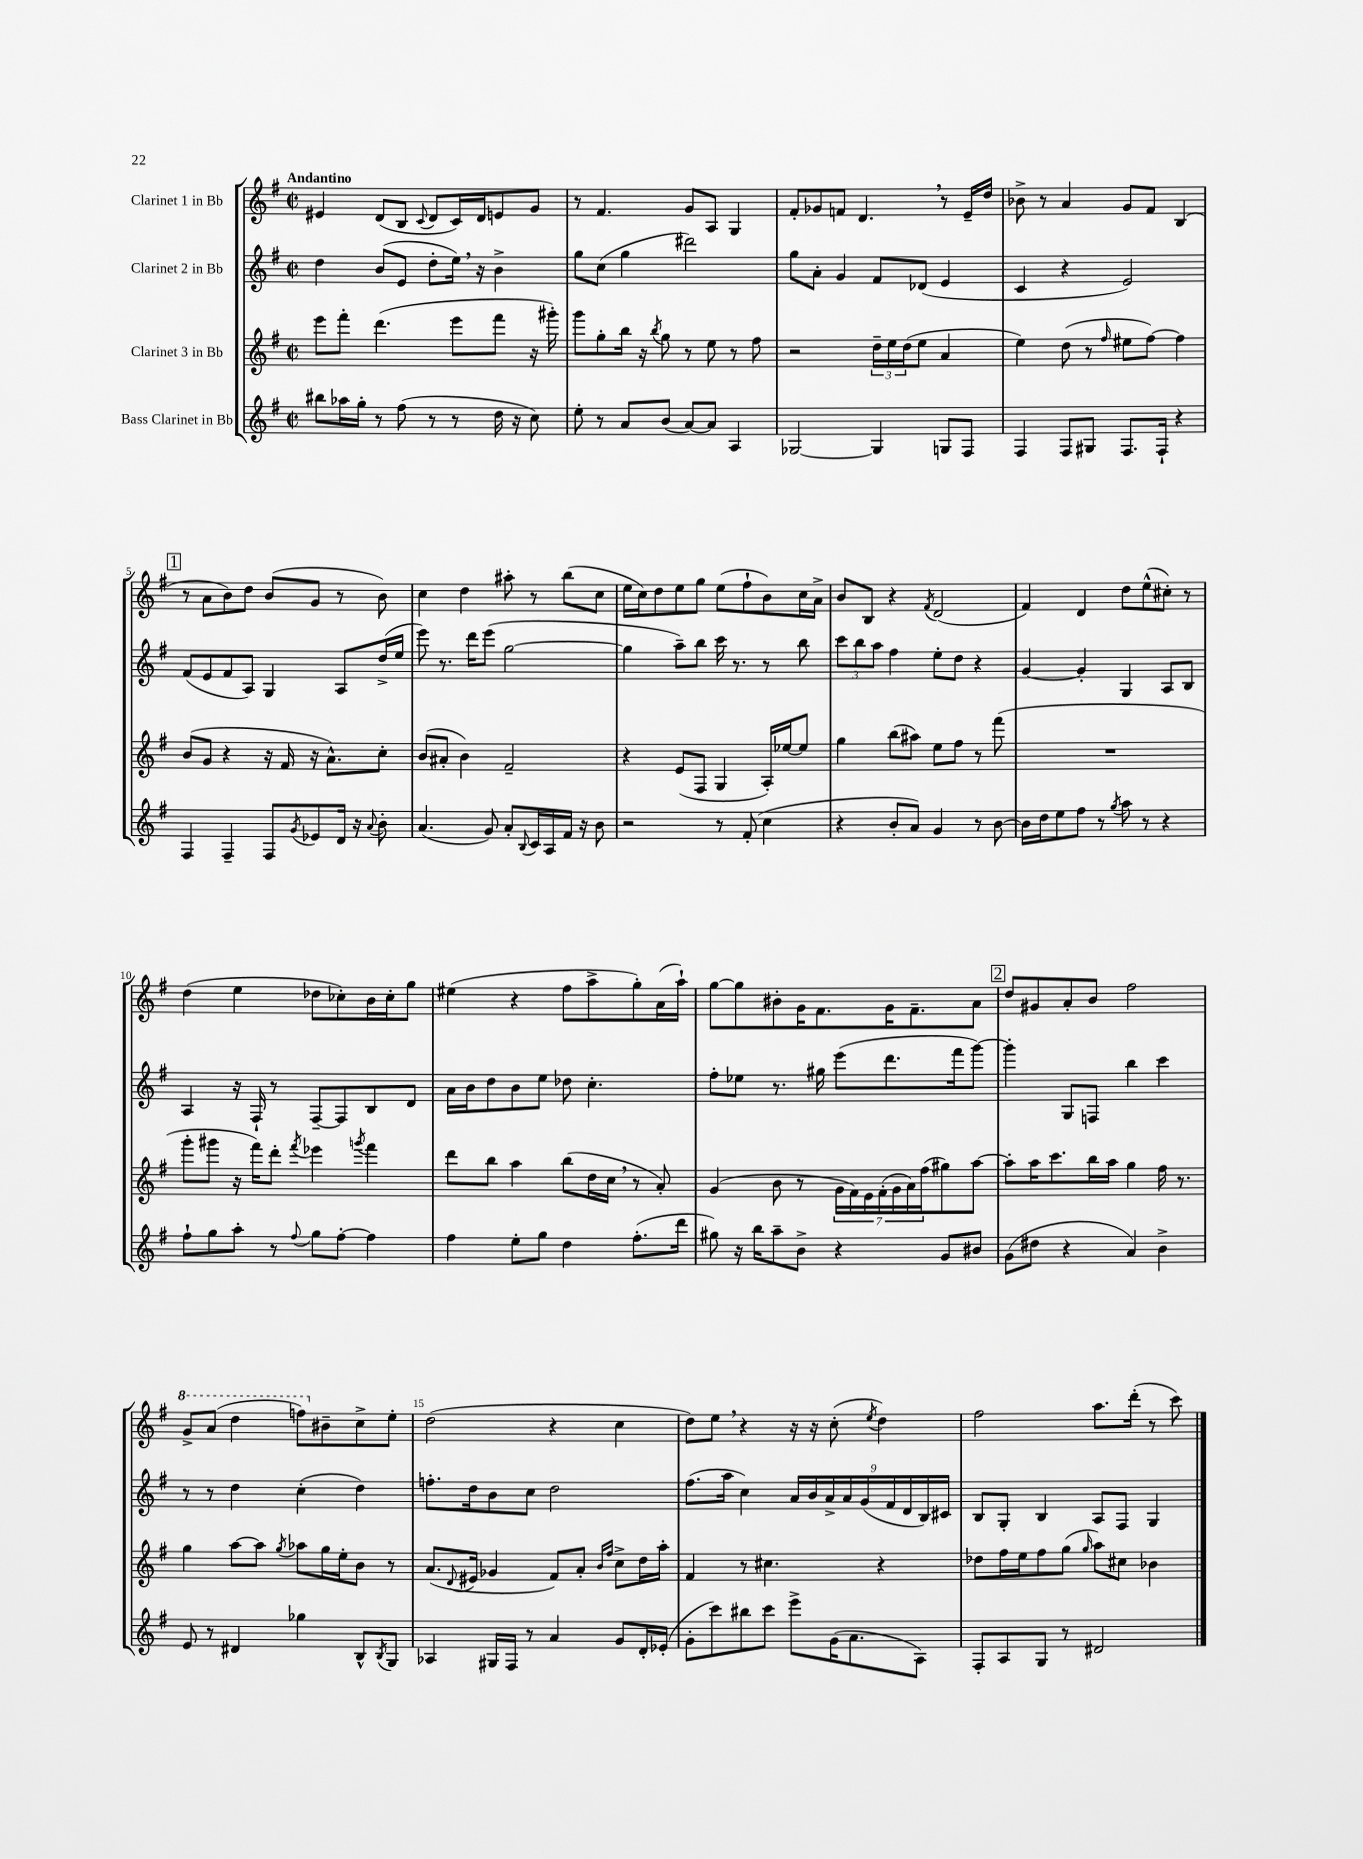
<<
\new StaffGroup <<
\new Staff = "s0" \with { instrumentName = "Clarinet 1 in Bb" } {
    \clef treble \key g \major \defaultTimeSignature \time 2/2 \tempo "Andantino"
    eis'4 d'8( b8 \appoggiatura { c'8 } d'8 c'16) d'16 e'8 g'8 |
    r8 fis'4. g'8 a8 g4 |
    fis'8-. ges'8 f'8 d'4. \breathe r8 e'16-- d''16 |
    bes'8-> r8 a'4 g'8 fis'8 b4( |
    \mark \markup { \box "1" } r8 a'8 b'8) d''8 b'8( g'8 r8 b'8) |
    c''4 d''4 ais''8-. r8 b''8( c''8 |
    e''16 c''16) d''8 e''8 g''8 e''8( fis''8-! b'8) c''16 a'16-> |
    b'8 b8 r4 \acciaccatura { fis'8 } d'2( |
    fis'4) d'4 d''8 e''8-^( cis''8-.) r8 |
    d''4( e''4 des''8 ces''8-.) b'16 ces''16-. g''8 |
    eis''4( r4 fis''8 a''8-> g''8-.) a'16( a''16-!) |
    g''8~ g''8 bis'8-. g'16 fis'8. g'16 fis'8.-- a'8 |
    \mark \markup { \box "2" } d''8 gis'8 a'8-. b'8 fis''2 |
    \ottava #1 g''8-> a''8( d'''4 f'''8) \ottava #0 bis'8-- c''8-> e''8-. |
    d''2( r4 c''4 |
    d''8) e''8 \breathe r4 r16 r16 c''8-.( \acciaccatura { e''8 } d''4) |
    fis''2 a''8. d'''16-.( r8 c'''8) \bar "|." |
}
\new Staff = "s1" \with { instrumentName = "Clarinet 2 in Bb" } {
    \clef treble \key g \major \defaultTimeSignature \time 2/2
    d''4 b'8( e'8 d''8-. e''16) \breathe r16 b'4-> |
    g''8 c''8( g''4 dis'''2) |
    g''8 a'8-. g'4 fis'8 des'8( e'4 |
    c'4 r4 e'2) |
    \mark \markup { \box "1" } fis'8( e'8 fis'8 a8) g4 a8 d''16->( e''16 |
    e'''8) r8. d'''16 e'''8( g''2~ |
    g''4 a''8--) b''8 c'''16 r8. r8 b''8 |
    \tuplet 3/2 { c'''8 b''8 a''8 } fis''4 e''8-. d''8 r4 |
    g'4~ g'4-. g4 a8 b8 |
    a4 r16 fis16-! r8 fis8~-- fis8 b8 d'8 |
    a'16 b'16 d''8 b'8 e''8 des''8 c''4.-. |
    fis''8-. ees''8 r8. gis''16 e'''8( d'''8. fis'''16 g'''8~) |
    \mark \markup { \box "2" } g'''4-. g8 f8 b''4 c'''4 |
    r8 r8 d''4 c''4-.( d''4) |
    f''8.-. d''16 b'8 c''8 d''2 |
    fis''8.( a''16 c''4) \tuplet 9/8 { a'16 b'16 a'16-> a'16 g'16( fis'16 d'16 b16) cis'16 } |
    b8 g8-. b4 a8 fis8 g4 \bar "|." |
}
\new Staff = "s2" \with { instrumentName = "Clarinet 3 in Bb" } {
    \clef treble \key g \major \defaultTimeSignature \time 2/2
    e'''8 fis'''8-. d'''4.( e'''8 fis'''8 r16 gis'''16-.) |
    g'''8 g''8-. b''16 r16 \acciaccatura { b''8 } g''8 r8 e''8 r8 fis''8 |
    r2 \tuplet 3/2 { d''16-- e''16 d''16( } e''8 a'4 |
    e''4) d''8( r8 \grace { fis''16 } eis''8 fis''8~) fis''4 |
    \mark \markup { \box "1" } b'8( g'8 r4 r16 fis'16 r16 a'8.-^) c''8-. |
    b'8( ais'8-. b'4) fis'2-- |
    r4 e'8( fis8 g4 a16-.) ees''16~ ees''8 |
    g''4 b''8( ais''8) e''8 fis''8 r8 fis'''8( |
    R1 |
    g'''8-. gis'''8 r16 fis'''16) d'''8-. \acciaccatura { fis'''8 } ees'''4 \acciaccatura { g'''8 } fis'''4 |
    d'''8 b''8 a''4 b''8( d''16 c''16 \breathe r8 a'8-.) |
    g'4( b'8 r8 \tuplet 7/4 { g'16 fis'16) e'16 fis'16-.( g'16 a'16) fis''16( } gis''8) a''8~ |
    \mark \markup { \box "2" } a''8-. a''16 c'''8. b''16 a''16 g''4 fis''16 r8. |
    g''4 a''8~ a''8 \acciaccatura { g''8 } aes''8 g''16 e''16-. b'8 r8 |
    a'8.( \appoggiatura { d'8 } eis'16 ges'4 fis'8) a'8-. \grace { b'16 fis''16 } c''8-> d''16 a''16-. |
    fis'4 r8 cis''4. r4 |
    des''8 fis''16 e''16 fis''8 g''8( \grace { g''16 } a''8) cis''8 bes'4 \bar "|." |
}
\new Staff = "s3" \with { instrumentName = "Bass Clarinet in Bb" } {
    \clef treble \key g \major \defaultTimeSignature \time 2/2
    bis''8 aes''16 g''16-. r8 fis''8( r8 r8 d''16 r16 c''8) |
    e''8-. r8 a'8 b'8( a'8~) a'8 a4 |
    ges2~ ges4 g8 fis8 |
    fis4 fis8 gis8 fis8. fis16-! r4 |
    \mark \markup { \box "1" } fis4 fis4-- fis8 \acciaccatura { g'8 } ees'8 d'16 r16 \appoggiatura { a'8 } b'8-. |
    a'4.( g'8) a'8-. \appoggiatura { b8 } c'16 a16 fis'16 r16 b'8 |
    r2 r8 fis'8-.( c''4 |
    r4 b'8-. a'8) g'4 r8 b'8~ |
    b'16 d''16 e''8 fis''8 r8 \acciaccatura { g''8 } a''8 r8 r4 |
    fis''8-! g''8 a''8-. r8 \appoggiatura { fis''8 } g''8 fis''8~-. fis''4 |
    fis''4 e''8-. g''8 d''4 fis''8.-.( d'''16 |
    gis''8) r16 b''16 a''8-- b'8-> r4 g'8 bis'8 |
    \mark \markup { \box "2" } g'8( dis''8 r4 a'4) b'4-> |
    e'8 r8 dis'4 ges''4 b8-^ \acciaccatura { b8 } g8 |
    aes4 gis16 fis16 r8 a'4 g'8 d'16-. ees'16-.( |
    g'8-. c'''8) bis''8 c'''8 e'''8-> g'16( a'8. a8) |
    fis8-. a8 g8 r8 dis'2 \bar "|." |
}
>>
>>
\layout { \context { \Score \override BarNumber.break-visibility = ##(#f #t #t) barNumberVisibility = #(every-nth-bar-number-visible 5) } }
